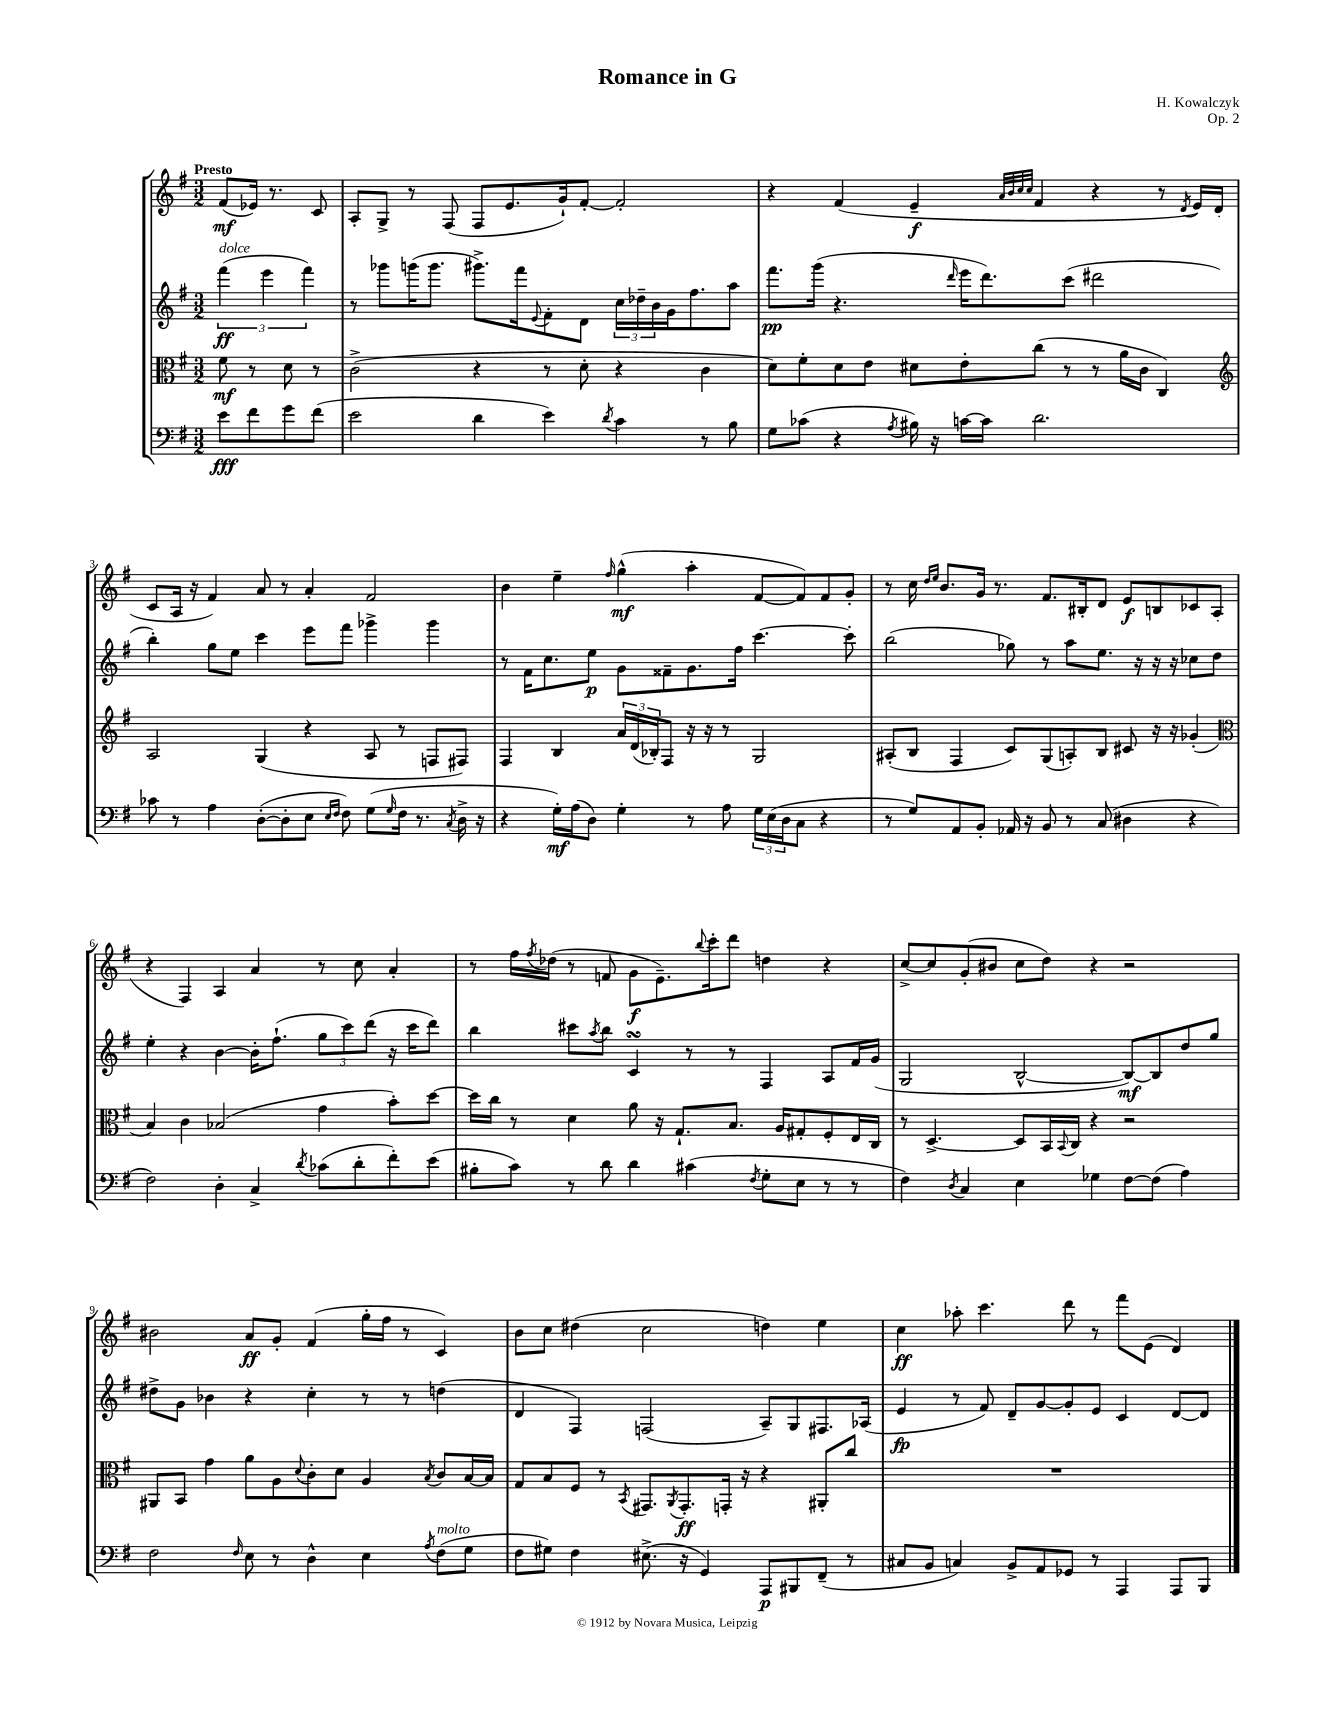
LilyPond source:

\header { title = "Romance in G" composer = "H. Kowalczyk" opus = "Op. 2" }
<<
\new StaffGroup <<
\new Staff = "s0" {
    \clef treble \key g \major \numericTimeSignature \time 3/2 \partial 2 \tempo "Presto"
    fis'8\mf( ees'16) r8. c'8 |
    a8-. g8-> r8 fis8( fis8 e'8. g'16-!) fis'8~-. fis'2-. |
    r4 fis'4( e'4--\f \grace { a'32 b'32 c''32 c''32 } fis'4 r4 r8 \acciaccatura { d'8 } e'16) d'16( |
    c'8 a16 r16 fis'4) a'8 r8 a'4-. fis'2 |
    b'4 e''4-- \grace { fis''16 } g''4-^\mf( a''4-. fis'8~ fis'8) fis'8 g'8-. |
    r8 c''16 \grace { d''16 e''16 } b'8. g'16 r8. fis'8. bis16-. d'8 e'8\f b8 ces'8 a8( |
    r4 fis4) a4 a'4 r8 c''8 a'4-. |
    r8 fis''16 \acciaccatura { fis''8 } des''16( r8 f'8 g'8\f e'8.--) \appoggiatura { b''8 } c'''16-. d'''8 d''4 r4 |
    c''8~-> c''8 g'8-.( bis'8 c''8 d''8) r4 r2 |
    bis'2 a'8\ff g'8-. fis'4( g''16-. fis''16 r8 c'4) |
    b'8 c''8 dis''4( c''2 d''4) e''4 |
    c''4\ff aes''8-. c'''4. d'''8 r8 fis'''8 e'8( d'4) \bar "|." |
}
\new Staff = "s1" {
    \clef treble \key g \major \numericTimeSignature \time 3/2 \partial 2
    \tuplet 3/2 { fis'''4\ff^\markup { \italic "dolce" }( e'''4 fis'''4) } |
    r8 ges'''8 g'''16( g'''8. gis'''8.->) fis'''16 \appoggiatura { e'8 } fis'8-. d'8 \tuplet 3/2 { c''16 des''16-- b'16 } g'16 fis''8. a''8 |
    fis'''8.\pp g'''16( r4. \grace { d'''16 } e'''16 d'''8.) c'''8( dis'''2 |
    b''4-.) g''8 e''8 c'''4 e'''8 fis'''8 ges'''4-> ges'''4 |
    r8 fis'16 c''8. e''8\p g'8 fisis'8-- g'8. fis''16 c'''4.~ c'''8-. |
    b''2( ges''8) r8 a''8 e''8. r16 r16 r16 ces''8 d''8 |
    e''4-. r4 b'4~ b'16-. fis''8.-!( \tuplet 3/2 { g''8 c'''8) d'''8( } r16 c'''16 d'''8) |
    b''4 cis'''8 \acciaccatura { a''8 } b''8 c'4\turn r8 r8 fis4 a8 fis'16 g'16( |
    g2 b2~-^ b8~\mf) b8 d''8 g''8 |
    dis''8-> g'8 bes'4 r4 c''4-. r8 r8 d''4( |
    d'4 fis4) f2( a8--) g8 fis8. aes16( |
    e'4\fp r8 fis'8) d'8-- g'8~ g'8-. e'8 c'4 d'8~ d'8 \bar "|." |
}
\new Staff = "s2" {
    \clef alto \key g \major \numericTimeSignature \time 3/2 \partial 2
    fis'8\mf r8 d'8 r8 |
    c'2->( r4 r8 d'8-. r4 c'4 |
    d'8) fis'8-. d'8 e'8 dis'8 e'8-. c''8( r8 r8 a'16 c'16 c4) |
    \clef treble a2 g4( r4 a8 r8 f8 fis8) |
    fis4 b4 \tuplet 3/2 { a'16 d'16( bes16-.) } fis8 r16 r16 r8 g2 |
    ais8-.( b8 fis4 c'8) g8( a8-.) b8 cis'8 r16 r16 ges'4-.( |
    \clef alto b4) c'4 bes2( g'4 b'8-.) d''8~ |
    d''16 c''16 r8 d'4 a'8 r16 g8.-! b8. a16 gis8-. fis8-. e16 c16 |
    r8 d4.~-> d8 b,16 \appoggiatura { b,8 } c16 r4 r2 |
    ais,8 b,8 g'4 a'8 a8 \appoggiatura { d'8 } c'8-. d'8 a4 \acciaccatura { b8 } c'8 b16~ b16 |
    g8 b8 fis8 r8 \acciaccatura { b,8 } gis,8. \acciaccatura { a,8 } gis,8.-.\ff g,16-. r16 r4 ais,8-. c''8 |
    R1. \bar "|." |
}
\new Staff = "s3" {
    \clef bass \key g \major \numericTimeSignature \time 3/2 \partial 2
    e'8\fff fis'8 g'8 fis'8( |
    e'2 d'4 e'4) \acciaccatura { d'8 } c'4 r8 b8 |
    g8 ces'8( r4 \acciaccatura { a8 } bis16) r16 c'16~ c'16 d'2. |
    ces'8 r8 a4 d8~-.( d8-. e8 \grace { e16 fis16 } fis8) g8( \grace { g16 } fis16 r8. \acciaccatura { c8 } d16-> r16 |
    r4 g16-.\mf) a16( d8) g4-. r8 a8 \tuplet 3/2 { g16 e16( d16 } c8 r4 |
    r8 g8) a,8 b,8-. aes,16 r16 b,8 r8 c8( dis4 r4 |
    fis2) d4-. c4-> \acciaccatura { d'8 } ces'8( d'8-. fis'8-.) e'8( |
    bis8-. c'8) r8 d'8 d'4 cis'4( \acciaccatura { fis8 } g8-. e8 r8 r8 |
    fis4) \acciaccatura { d8 } c4 e4 ges4 fis8~ fis8( a4) |
    fis2 \grace { fis16 } e8 r8 d4-^ e4 \acciaccatura { a8 } fis8^\markup { \italic "molto" }( g8 |
    fis8 gis8) fis4 eis8.->( r16 g,4) a,,8\p bis,,8 fis,8--( r8 |
    cis8 b,8 c4) b,8-> a,8 ges,8 r8 a,,4 a,,8 b,,8 \bar "|." |
}
>>
>>
